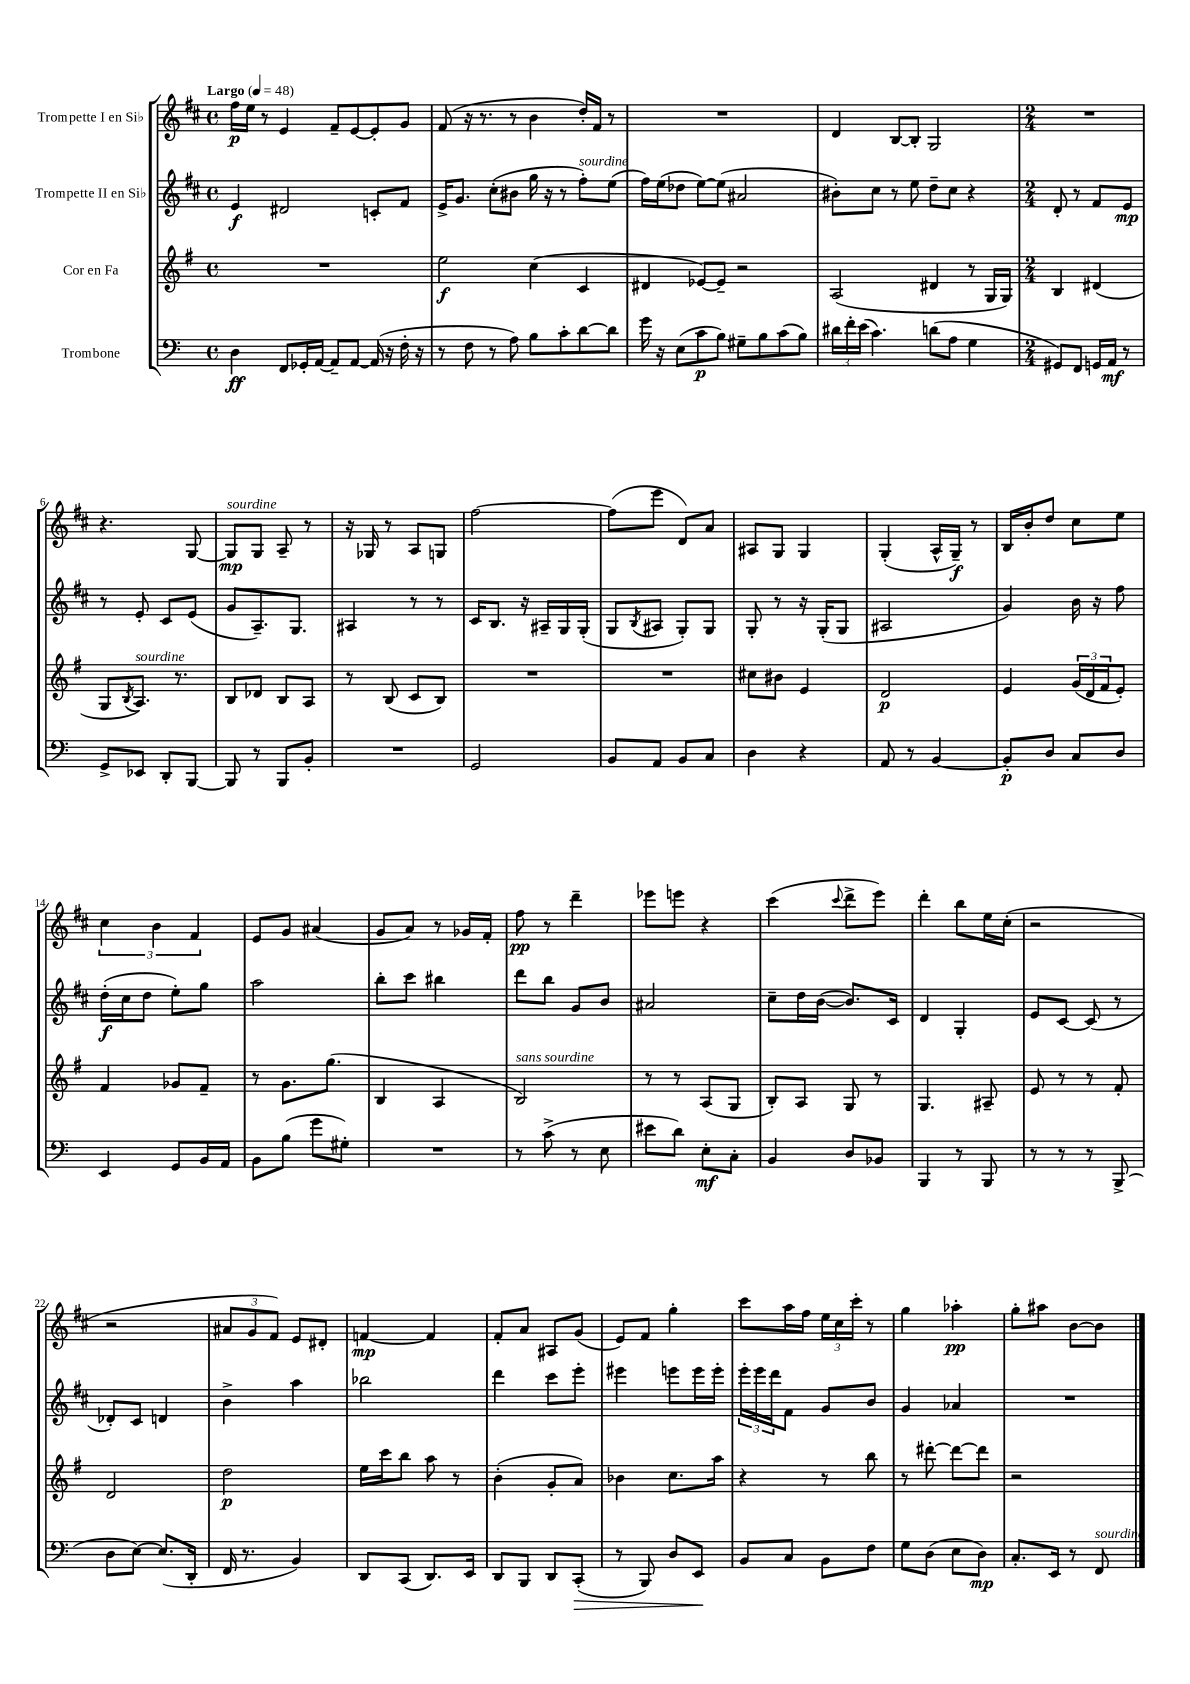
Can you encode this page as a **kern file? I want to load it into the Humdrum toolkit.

**kern	**kern	**kern	**kern
*staff4	*staff3	*staff2	*staff1
*clefF4	*clefG2	*clefG2	*clefG2
*k[]	*k[f#]	*k[f#c#]	*k[f#c#]
*M4/4	*M4/4	*M4/4	*M4/4
*met(c)	*met(c)	*met(c)	*met(c)
*MM48	*MM48	*MM48	*MM48
4D\	1r	4e/	16ff#\LL
.	.	.	16ee\JJ
.	.	.	8r
8FF/L	.	2d#/	4e/
16GG-'/L	.	.	.
[16AA/JJ	.	.	.
8AA~/]L	.	.	8f#~/L
[8AA/J	.	.	[8e/
(16AA/]	.	8c'/L	8e'/]
16r	.	.	.
16F'\	.	8f#/J	8g/J
16r	.	.	.
=	=	=	=
8r	2ee\	16e^/LK	(8f#/
.	.	8.g/J	.
8F\	.	.	16r
.	.	.	8.r
8r	.	(8cc#'\L	.
8A\)	.	8b#\J	8r
8B\L	(4cc\	16gg\	4b\
.	.	16r	.
8c'\	.	8r	.
[8d\	4c/	8ff#'\L)	16dd'/LL)
.	.	.	16f#/JJ
8d\]J	.	(8ee\J	8r
=	=	=	=
16g\	4d#/	16ff#\LL)	1r
16r	.	(16ee\J	.
(8E\L	.	8dd-\J	.
8c\	[8e-/L)	[8ee\L)	.
8B\J)	8e-~/]J	(8ee\]J	.
8G#~\L	2r	2a#/	.
8B\	.	.	.
(8c\	.	.	.
8B\J)	.	.	.
=	=	=	=
24d#\LL	(2A/	8b#'\L)	4d/
24f'\	.	.	.
(24e\JJ	.	.	.
4.c\)	.	8cc#\J	.
.	.	8r	[8B/L
.	.	8ee\	8B'/]J
(8d\L	4d#/	8dd~\L	2G/
8A\J	.	8cc#\J	.
4G\	8r	4r	.
.	16G/LL	.	.
.	16G/JJ)	.	.
=	=	=	=
*M2/4	*M2/4	*M2/4	*M2/4
8GG#/L)	4B/	8d'/	2r
8FF/J	.	8r	.
16GG/LL	(4d#/	8f#/L	.
16AA/JJ	.	.	.
8r	.	8e/J	.
=	=	=	=
8GG^/L	8G/L	8r	4.r
.	8qB/	.	.
8EE-/J	8.A/J)	8e'/	.
8DD'/L	.	8c#/L	.
.	8.r	.	.
[8BBB/J	.	(8e/J	[8G/
=	=	=	=
8BBB/]	8B/L	8g/L	8G/]L
8r	8d-/J	8.A~/)	8G/J
8BBB/L	8B/L	.	8A~/
.	.	8.G/J	.
8BB'/J	8A/J	.	8r
=	=	=	=
2r	8r	4A#/	16r
.	.	.	16G-/
.	(8B/	.	8r
.	8c/L	8r	8A/L
.	8B/J)	8r	8G/J
=	=	=	=
2GG/	2r	16c#/LK	[2ff#\
.	.	8.B/J	.
.	.	16r	.
.	.	16A#~/LL	.
.	.	16G/	.
.	.	(16G'/JJ	.
=	=	=	=
8BB/L	2r	8G/L	(8ff#\]L
.	.	8qB/	.
8AA/J	.	8A#/J	8eee\J
8BB/L	.	8G'/L)	8d/L)
8C/J	.	8G/J	8a/J
=	=	=	=
4D\	8cc#\L	8G'/	8A#/L
.	8b#\J	8r	8G/J
4r	4e/	16r	4G/
.	.	(16G'/LK	.
.	.	8G/J	.
=	=	=	=
8AA/	2d/	2A#/	(4G'/
8r	.	.	.
[4BB/	.	.	16A^^/LL
.	.	.	16G~/JJ)
.	.	.	8r
=	=	=	=
8BB'/]L	4e/	4g/)	16B/LL
.	.	.	16b'/J
8D/J	.	.	8dd/J
8C/L	(24g/LL	16b\	8cc#\L
.	24d/	.	.
.	.	16r	.
.	24f#/J	.	.
8D/J	8e'/J)	8ff#\	8ee\J
=	=	=	=
4EE/	4f#/	(16dd'\LL	6cc#\
.	.	16cc#\J	.
.	.	8dd\J	.
.	.	.	6b\
8GG/L	8g-/L	8ee'\L)	.
.	.	.	6f#/
16BB/L	8f#~/J	8gg\J	.
16AA/JJ	.	.	.
=	=	=	=
8BB\L	8r	2aa\	8e/L
(8B\J	8.g\L	.	8g/J
8g\L	.	.	(4a#/
.	(8.gg\J	.	.
8G#'\J)	.	.	.
=	=	=	=
2r	4B/	8bb'\L	8g/L
.	.	8ccc#\J	8a/J)
.	4A/	4bb#\	8r
.	.	.	16g-/LL
.	.	.	16f#'/JJ
=	=	=	=
8r	2B/)	8ddd\L	8ff#\
(8c^\	.	8bb\J	8r
8r	.	8g/L	4ddd~\
8E\	.	8b/J	.
=	=	=	=
8e#\L	8r	2a#/	8eee-\L
8d\J)	8r	.	8eee\J
8E'\L	(8A/L	.	4r
8C'\J	8G/J	.	.
=	=	=	=
4BB/	8B'/L)	8cc#~\L	(4ccc#\
.	8A/J	16dd\L	.
.	.	([16b\JJ	.
.	.	.	8qqccc#/
8D/L	8G/	8.b/]L)	8ddd^\L
8BB-/J	8r	.	8eee\J)
.	.	16c#/Jk	.
=	=	=	=
4BBB/	4.G/	4d/	4ddd'\
8r	.	4G'/	8bb\L
8BBB/	8A#~/	.	16ee\L
.	.	.	(16cc#'\JJ
=	=	=	=
8r	8e/	8e/L	2r
8r	8r	[8c#/J	.
8r	8r	(8c#/]	.
(8BBB^/	8f#'/	8r	.
=	=	=	=
8D\L	2d/	8d-'/L)	2r
[8E\J)	.	8c#/J	.
(8.E/]L	.	4d/	.
16DD'/Jk	.	.	.
=	=	=	=
16FF/	2dd\	4b^\	12a#/L
8.r	.	.	.
.	.	.	12g/
.	.	.	12f#/J)
4BB/)	.	4aa\	8e/L
.	.	.	8d#'/J
=	=	=	=
8DD/L	16ee\LL	2bb-\	[4f/
.	16ccc\J	.	.
(8CC/J	8bb\J	.	.
8.DD/L)	8aa\	.	4f/]
.	8r	.	.
16EE/Jk	.	.	.
=	=	=	=
8DD/L	(4b'\	4ddd\	8f#'/L
8BBB/J	.	.	8a/J
8DD/L	8g'/L	8ccc#\L	8A#/L
(8CC'/J	8a/J)	8eee'\J	(8g/J
=	=	=	=
8r	4b-\	4eee#\	8e/L)
8BBB/)	.	.	8f#/J
8D/L	8.cc\L	8eee\L	4gg'\
8EE/J	.	16eee\L	.
.	16aa\Jk	16eee'\JJ	.
=	=	=	=
8BB/L	4r	24eee'\LL	8ccc#\L
.	.	24eee\	.
.	.	24ddd\J	.
8C/J	.	8f#\J	16aa\L
.	.	.	16ff#\JJ
8BB\L	8r	8g/L	24ee\LL
.	.	.	24cc#\
.	.	.	24ccc#'\JJ
8F\J	8bb\	8b/J	8r
=	=	=	=
8G\L	8r	4g/	4gg\
(8D\J	[8ddd#'\	.	.
8E\L	8ddd#\_L	4a-/	4aa-'\
8D\J)	8ddd#\]J	.	.
=	=	=	=
8.C'/L	2r	2r	8gg'\L
.	.	.	8aa#\J
16EE/Jk	.	.	.
8r	.	.	[8b\L
8FF/	.	.	8b\]J
==	==	==	==
*-	*-	*-	*-
